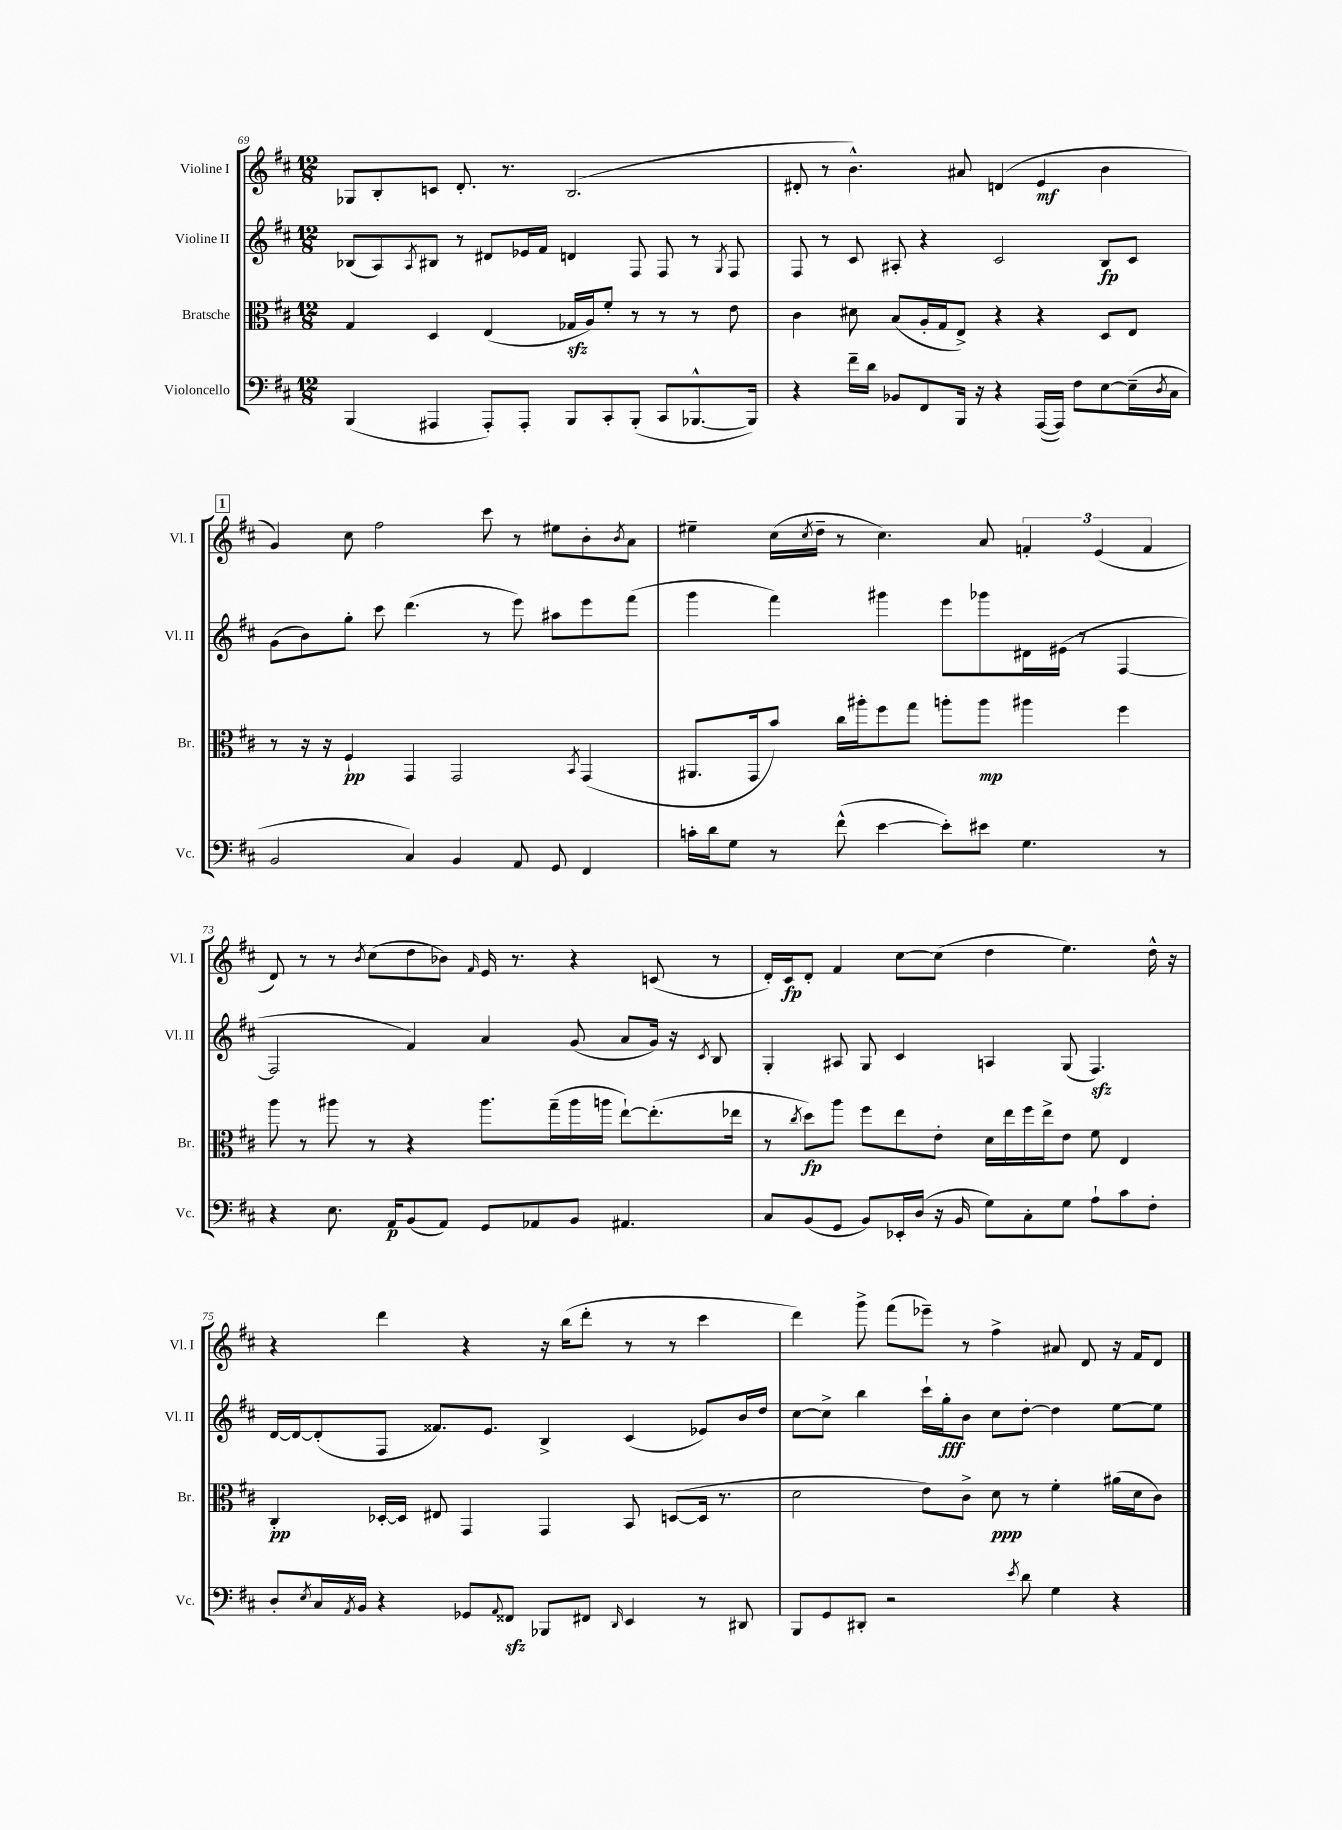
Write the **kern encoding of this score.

**kern	**kern	**kern	**kern
*staff4	*staff3	*staff2	*staff1
*clefF4	*clefC3	*clefG2	*clefG2
*k[f#c#]	*k[f#c#]	*k[f#c#]	*k[f#c#]
*M12/8	*M12/8	*M12/8	*M12/8
(4BBB/	4G/	(8B-/L	8G-/L
.	.	8A/)	8B'/
.	.	8qA/	.
4AAA#/	4D/	8B#/J	8c/J
.	.	8r	8.d'/
8AAA#'/L)	(4E/	8d#/L	.
.	.	.	8.r
8AAA#'/J	.	16e-/L	.
.	.	16f#/JJ	.
8BBB/L	16G-/LL	4d/	(2.B/
.	16A/J)	.	.
8CC#'/	8f#'/J	.	.
(8BBB'/J	8r	8F#/	.
8CC#/L	8r	8F#/	.
[8.BBB-^^/	8r	8r	.
.	.	8qG/	.
.	8e\	8F#/	.
16BBB-/]Jk)	.	.	.
=	=	=	=
4r	4c#\	8F#/	8d#'/
.	.	8r	8r
16f#~\LL	8d#\	8c#/	4.b^^\)
16d\JJ	.	.	.
8BB-/L	(8B/L	8A#'/	.
8FF#/	16A'/L	4r	.
.	16G/J	.	.
16BBB/Jk	8E^/J)	.	8a#/
16r	.	.	.
4r	4r	2c#/	(4d/
([16AAA/LL	4r	.	4e/
16AAA/]JJ)	.	.	.
8F#\L	.	.	.
[8E\	8D/L	8B/L	4b\
(16E~\]L	8E/J	8c#/J	.
8qD/	.	.	.
16C#\JJ	.	.	.
=	=	=	=
2BB/	8r	(8g\L	4g/)
.	16r	8b\)	.
.	16r	.	.
.	4F#`/	8gg'\J	8cc#\
.	.	8ccc#\	2ff#\
4C#/)	4GG/	(4.ddd\	.
4BB/	2GG/	.	.
.	.	8r	8ccc#\
8AA/	.	8eee\)	8r
8GG/	.	8aa#\L	8ee#\L
.	8qBB/	.	.
4FF#/	(4GG/	8eee\	8b'\
.	.	.	8qb/
.	.	(8fff#\J	8a\J
=	=	=	=
16c'\LL	8.AA#/L	4ggg\	4ee#~\
16d\J	.	.	.
8G\J	.	.	.
.	16GG/k	.	.
8r	8b/J)	4fff#\)	(16cc#\LL
.	.	.	8qcc#/
.	.	.	16dd~\JJ
(8f#^^\	16cc#\LL	.	8r
.	16aa#'\J	.	.
[4e\	8ff#\	4ggg#\	4.cc#\)
.	8gg\J	.	.
8e'\]L)	8aa'\L	8eee\L	.
8e#\J	8aa\J	8ggg-\	8a/
4.G\	4aa#\	16d#\L	6f'/
.	.	(16e#\JJ	.
.	.	8r	.
.	.	.	(6e/
.	4ff#\	[4F#/	.
.	.	.	6f/
8r	.	.	.
=	=	=	=
4r	8aa\	2F#/]	8d/)
.	8r	.	8r
8.E\	8aa#\	.	8r
.	.	.	8qb/
.	8r	.	(8cc#\L
16AA/LK	.	.	.
(8BB/	4r	4f#/)	8dd\
8AA/J)	.	.	8b-\J)
.	.	.	16qqf#/
8GG/L	8.aa#\L	4a/	16e/
.	.	.	8.r
8AA-/	.	.	.
.	(16gg~\L	.	.
8BB/J	16aa#\	(8g/	4r
.	16aa\JJ	.	.
4.AA#/	[8ee`\L)	8a/L	.
.	(8.ee'\]	16g/Jk)	(8c/
.	.	16r	.
.	.	8qc#/	.
.	.	8B/	8r
.	16ee-\Jk	.	.
=	=	=	=
8C#/L	8r	4G'/	16d'/LL)
.	.	.	16c#/J
.	8qcc#/	.	.
(8BB/	8dd\L)	.	8d'/J
8GG/J	8aa\J	8A#/	4f#/
8BB/L)	8ff#\L	8G/	.
16EE-'/L	8ee\	4c#/	[8cc#\L
(16D/JJ	.	.	.
16r	8e'\J	.	(8cc#\]J
16BB/	.	.	.
8G\L)	16d\LL	4A/	4dd\
.	16ee\	.	.
8C#'\	16ff#\	.	.
.	16ee^\J	.	.
8G\J	8e\J	(8G/	4.ee\)
8A`\L	8f#\	4.F#/)	.
8c#\	4E/	.	.
8F#'\J	.	.	16dd^^\
.	.	.	16r
=	=	=	=
8D'/L	4C#'/	[16d/LL	4r
.	.	16d/_J	.
8qE/	.	.	.
16C#/L	.	(8d'/]	.
8qAA/	.	.	.
16BB/JJ	.	.	.
4r	[16D-'/LL	8F#/J	4ddd\
.	16D-/]JJ	.	.
.	8E#/	8.f##/L)	.
8GG-/L	4GG/	.	4r
.	.	8.e/J	.
8qqAA/	.	.	.
8FF##/J	.	.	.
8BBB-/L	4GG/	4B^/	16r
.	.	.	(16bb\LK
8FF#/J	.	.	8ddd'\J
16qqDD/	.	.	.
4EE/	8BB/	(4c#/	8r
.	([8D/L	.	8r
8r	16D/]Jk	8e-/L)	4ccc#\
.	8.r	.	.
8DD#/	.	16b/L	.
.	.	16dd/JJ	.
=	=	=	=
8BBB/L	2d\	[8cc#\L	4ddd\)
8GG/	.	8cc#^\]J	.
8DD#'/J	.	4bb\	8ggg^\
2r	.	.	(8fff#\L
.	8e\L)	16ccc#`\LL	8eee-~\J)
.	.	16gg'\J	.
.	8c#^\J	8b\J	8r
.	8d\	8cc#\L	4ff#^\
8qe/	.	.	.
8d\	8r	[8dd'\J	.
4G\	4f#'\	4dd\]	8a#/
.	.	.	8d/
4r	(16a#\LL	[8ee\L	16r
.	16d\J	.	16f#/LK
.	8c#\J)	8ee\]J	8d/J
==	==	==	==
*-	*-	*-	*-
